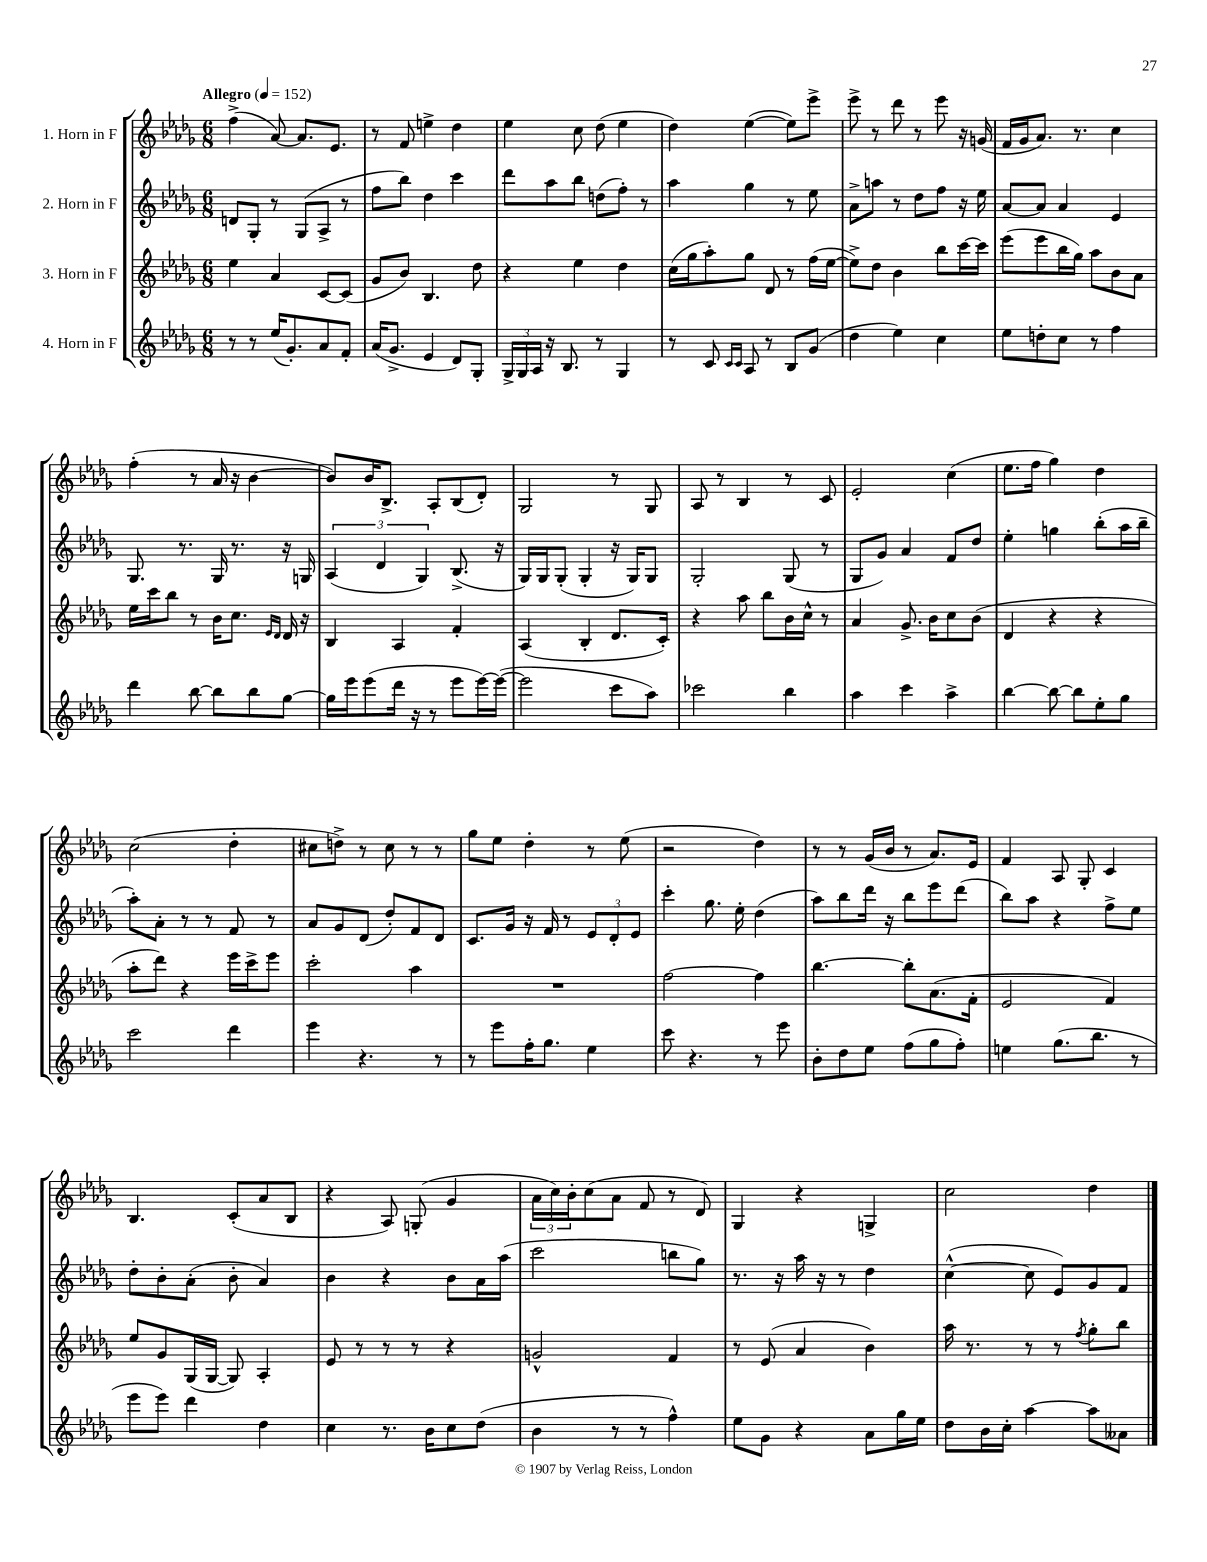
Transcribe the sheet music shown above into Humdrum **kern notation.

**kern	**kern	**kern	**kern
*staff4	*staff3	*staff2	*staff1
*clefG2	*clefG2	*clefG2	*clefG2
*k[b-e-a-d-g-]	*k[b-e-a-d-g-]	*k[b-e-a-d-g-]	*k[b-e-a-d-g-]
*M6/8	*M6/8	*M6/8	*M6/8
*MM152	*MM152	*MM152	*MM152
8r	4ee-	8d	(4ff^
8r	.	8G-'	.
(16ee-	4a-	8r	[8a-)
8.g-')	.	.	.
.	.	(8G-	8.a-]
8a-	[8c	8A-^	.
.	.	.	8.e-
8f'	(8c]	8r	.
=	=	=	=
(16a-	8g-	8ff	8r
8.g-^	.	.	.
.	8b-)	8bb-)	8f
4e-	4.B-	4dd-	4ee^
8d-)	.	4ccc	4dd-
8G-'	8dd-	.	.
=	=	=	=
24G-^	4r	8ddd-	4ee-
24G-	.	.	.
24A-	.	.	.
16r	.	8aa-	.
8.B-	.	.	.
.	4ee-	8bb-	8cc
8r	.	(8dd	(8dd-
4G-	4dd-	8ff')	4ee-
.	.	8r	.
=	=	=	=
8r	(16cc	4aa-	4dd-)
.	16gg-	.	.
8c	8aa-')	.	.
16qqc	.	.	.
16qqc	.	.	.
8A-	8gg-	4gg-	([4ee-
8r	8d-	.	.
8B-	8r	8r	8ee-])
(8g-	(16ff	8ee-	8eee-^
.	[16ee-	.	.
=	=	=	=
4dd-	8ee-^])	8a-^	8eee-^
.	8dd-	8aa	8r
4ee-)	4b-	8r	8ddd-
.	.	8dd-	8r
4cc	8bb-	8ff	8eee-
.	[16ccc	16r	16r
.	16ccc]	16ee-	(16g
=	=	=	=
8ee-	(8eee-	[8a-	16f
.	.	.	16g-
8dd'	8eee-	8a-]	8.a-)
8cc	16bb-	4a-	.
.	16gg-)	.	8.r
8r	8aa-	.	.
4ff	8b-	4e-	4cc
.	8a-	.	.
=	=	=	=
4ddd-	16ee-	8.G-	(4ff'
.	16ccc	.	.
.	8bb-	.	.
.	.	8.r	.
[8bb-	8r	.	8r
8bb-]	16b-	16G-	16a-
.	8.cc	8.r	16r
8bb-	.	.	[4b-
.	16qqe-	.	.
.	16qqd-	.	.
[8gg-	16d-	16r	.
.	16r	16G	.
=	=	=	=
16gg-]	4B-	(6A-	8b-])
16eee-	.	.	.
(8eee-	.	.	16b-
.	.	6d-	.
.	.	.	8.B-^
16ddd-	4A-	.	.
16r	.	.	.
.	.	6G-)	.
8r	.	.	8A-'
8eee-	4f'	(8.B-^	(8B-
[16eee-)	.	.	8d-')
(16eee-_	.	16r	.
=	=	=	=
2eee-]	(4A-	16G-)	2G-
.	.	16G-	.
.	.	(8G-'	.
.	4B-'	4G-'	.
8ccc	8.d-	16r	8r
.	.	16G-)	.
8aa-)	.	8G-	8G-
.	16c')	.	.
=	=	=	=
2ccc-	4r	2G-'	8A-
.	.	.	8r
.	8aa-	.	4B-
.	8bb-	.	.
4bb-	16b-	(8G-	8r
.	16cc^^	.	.
.	8r	8r	8c
=	=	=	=
4aa-	4a-	8G-	2e-'
.	.	8g-)	.
4ccc	8.g-^	4a-	.
.	16b-	.	.
4aa-^	8cc	8f	(4cc
.	(8b-	8dd-	.
=	=	=	=
[4bb-	4d-	4ee-'	8.ee-
.	.	.	16ff
8bb-_	4r	4gg	4gg-)
8bb-]	.	.	.
8ee-'	4r	(8bb-'	4dd-
8gg-	.	16aa-	.
.	.	16bb-~	.
=	=	=	=
2ccc	8aa-'	8aa-')	(2cc
.	8ddd-)	8a-'	.
.	4r	8r	.
.	.	8r	.
4ddd-	16eee-	8f	4dd-'
.	16ccc^	.	.
.	8eee-	8r	.
=	=	=	=
4eee-	2ccc'	8a-	8cc#
.	.	8g-	8dd^)
4.r	.	(8d-	8r
.	.	8dd-')	8cc#
.	4aa-	8f	8r
8r	.	8d-	8r
=	=	=	=
8r	2.r	8.c	8gg-
8eee-	.	.	8ee-
.	.	16g-	.
16ff'	.	16r	4dd-'
8.gg-	.	16f	.
.	.	8r	.
4ee-	.	12e-	8r
.	.	12d-'	.
.	.	.	(8ee-
.	.	12e-	.
=	=	=	=
8ccc	[2ff	4ccc'	2r
4.r	.	.	.
.	.	8.gg-	.
.	.	16ee-'	.
8r	4ff]	(4dd-	4dd-)
8eee-	.	.	.
=	=	=	=
8b-'	[4.bb-	8aa-)	8r
8dd-	.	8bb-	8r
8ee-	.	16ddd-	(16g-
.	.	16r	16b-
(8ff	8bb-']	8bb-	8r
8gg-	(8.a-	8eee-	8.a-)
8ff')	.	(8ddd-	.
.	16f'	.	16e-
=	=	=	=
4ee	2e-	8bb-)	4f
.	.	8aa-	.
(8.gg-	.	4r	8A-
.	.	.	8G-'
8.bb-	.	.	.
.	4f)	8ff^	4c
8r	.	8ee-	.
=	=	=	=
8eee-	8ee-	8dd-'	4.B-
8eee-)	8g-	8b-'	.
4ddd-	(16G-	(8a-'	.
.	[16G-	.	.
.	8G-])	8b-'	(8c'
4dd-	4A-'	4a-)	8a-
.	.	.	8B-
=	=	=	=
4cc	8e-	4b-	4r
.	8r	.	.
8.r	8r	4r	8A-)
.	8r	.	(8G'
16b-	.	.	.
8cc	4r	8b-	4g-
(8dd-	.	16a-	.
.	.	(16aa-	.
=	=	=	=
4b-	2g^^	2ccc	24a-
.	.	.	24cc)
.	.	.	24b-'
.	.	.	(8cc
8r	.	.	8a-
8r	.	.	8f
4ff^^)	4f	8bb	8r
.	.	8gg-)	8d-)
=	=	=	=
8ee-	8r	8.r	4G-
8g-	(8e-	.	.
.	.	16r	.
4r	4a-	16aa-	4r
.	.	16r	.
.	.	8r	.
8a-	4b-)	4dd-	4G^
16gg-	.	.	.
16ee-	.	.	.
=	=	=	=
8dd-	16aa-	([4cc^^	2cc
.	8.r	.	.
16b-	.	.	.
16cc'	.	.	.
[4aa-	8r	8cc]	.
.	8r	8e-)	.
.	8qff	.	.
8aa-]	8gg-'	8g-	4dd-
8a--	8bb-	8f	.
==	==	==	==
*-	*-	*-	*-
